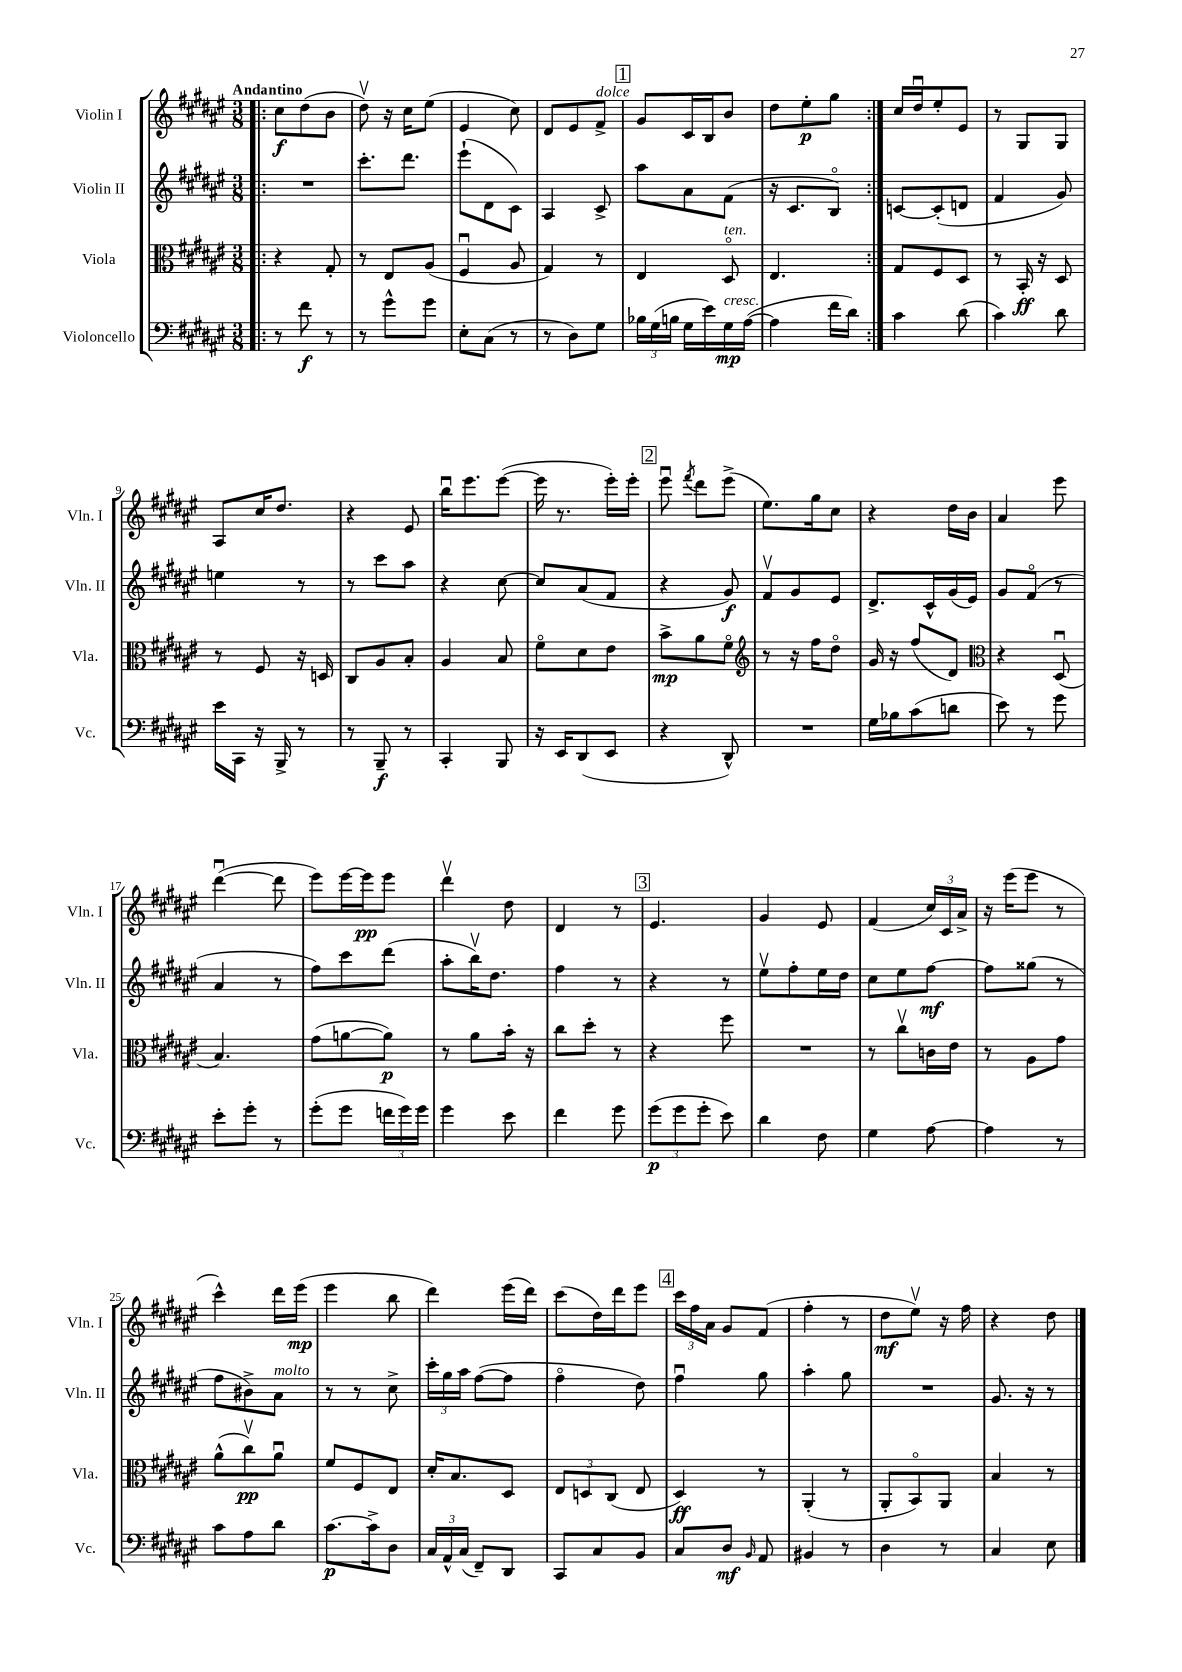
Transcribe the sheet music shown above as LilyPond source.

<<
\new StaffGroup <<
\new Staff = "s0" \with { instrumentName = "Violin I" shortInstrumentName = "Vln. I" } {
    \clef treble \key fis \major \numericTimeSignature \time 3/8 \tempo "Andantino"
    \autoBeamOff \repeat volta 2 { \bar ".|:" cis''8[\f dis''8( b'8] |
    dis''8\upbow) r16 cis''16[ eis''8]( |
    eis'4 cis''8) |
    dis'8[ eis'8 fis'8]->^\markup { \italic "dolce" } |
    \mark \markup { \box "1" } gis'8[ cis'16 b16 b'8] |
    dis''8[ eis''8-.\p gis''8] | }
    cis''16[ dis''16\downbow eis''8-. eis'8] |
    r8 gis8[ gis8] |
    ais8[ cis''16 dis''8.] |
    r4 eis'8 |
    b''16[\downbow eis'''8. eis'''8]~( |
    eis'''16 r8. eis'''16[-.) eis'''16]-. |
    \mark \markup { \box "2" } eis'''8\downbow \acciaccatura { fis'''8 } dis'''8[ eis'''8]->( |
    eis''8.[) gis''16 cis''8] |
    r4 dis''16[ b'16] |
    ais'4 eis'''8 |
    dis'''4~\downbow( dis'''8 |
    eis'''8[) eis'''16~ eis'''16\pp eis'''8] |
    dis'''4\upbow dis''8 |
    dis'4 r8 |
    \mark \markup { \box "3" } eis'4. |
    gis'4 eis'8 |
    fis'4( \tuplet 3/2 { cis''16[) cis'16 ais'16]-> } |
    r16 eis'''16[( eis'''8] r8 |
    cis'''4-^) dis'''16[ eis'''16]\mp( |
    eis'''4 b''8 |
    dis'''4) eis'''16[( dis'''16]) |
    cis'''8[( dis''16) dis'''16 eis'''8] |
    \mark \markup { \box "4" } \tuplet 3/2 { cis'''16[ fis''16 ais'16] } gis'8[ fis'8]( |
    fis''4-. r8 |
    dis''8[\mf eis''8]\upbow) r16 fis''16 |
    r4 dis''8 \bar "|." |
}
\new Staff = "s1" \with { instrumentName = "Violin II" shortInstrumentName = "Vln. II" } {
    \clef treble \key fis \major \numericTimeSignature \time 3/8
    \autoBeamOff \repeat volta 2 { \bar ".|:" R4. |
    cis'''8.[-. dis'''8.] |
    eis'''8[-!( dis'8 cis'8]) |
    ais4 cis'8-> |
    \mark \markup { \box "1" } ais''8[ ais'8 fis'8]( |
    r16 cis'8.[ b8]\flageolet) | }
    c'8[~ c'8-.( d'8] |
    fis'4 gis'8) |
    e''4 r8 |
    r8 cis'''8[ ais''8] |
    r4 cis''8~ |
    cis''8[ ais'8( fis'8] |
    \mark \markup { \box "2" } r4 gis'8\f) |
    fis'8[\upbow gis'8 eis'8] |
    dis'8.[-> cis'16-^ gis'16( eis'16]) |
    gis'8[ fis'8]\flageolet( r8 |
    ais'4 r8 |
    fis''8[) cis'''8 dis'''8]( |
    ais''8[-. b''16\upbow) dis''8.] |
    fis''4 r8 |
    \mark \markup { \box "3" } r4 r8 |
    eis''8[\upbow fis''8-. eis''16 dis''16] |
    cis''8[ eis''8 fis''8]~\mf |
    fis''8[ gisis''8]( r8 |
    fis''8[ bis'8->) ais'8]^\markup { \italic "molto" } |
    r8 r8 cis''8-> |
    \tuplet 3/2 { cis'''16[-. gis''16 ais''16] } fis''8[~( fis''8] |
    fis''4\flageolet dis''8) |
    \mark \markup { \box "4" } fis''4\downbow gis''8 |
    ais''4-. gis''8 |
    R4. |
    gis'8. r16 r8 \bar "|." |
}
\new Staff = "s2" \with { instrumentName = "Viola" shortInstrumentName = "Vla." } {
    \clef alto \key fis \major \numericTimeSignature \time 3/8
    \autoBeamOff \repeat volta 2 { \bar ".|:" r4 gis8-. |
    r8 eis8[ ais8]( |
    fis4\downbow ais8 |
    gis4) r8 |
    \mark \markup { \box "1" } eis4 dis8\flageolet^\markup { \italic "ten." } |
    eis4. | }
    gis8[ fis8 dis8] |
    r8 b,16-.\ff r16 dis8 |
    r8 fis8 r16 d16 |
    cis8[ ais8 b8]-. |
    ais4 b8 |
    fis'8[\flageolet dis'8 eis'8] |
    \mark \markup { \box "2" } b'8[->\mp ais'8 fis'8]\flageolet |
    \clef treble r8 r16 fis''16[ dis''8]\flageolet |
    gis'16 r16 fis''8[( dis'8]) |
    \clef alto r4 dis8\downbow( |
    b4.) |
    gis'8[( a'8~ a'8]\p) |
    r8 ais'8[ b'16]-. r16 |
    cis''8[ dis''8]-. r8 |
    \mark \markup { \box "3" } r4 fis''8 |
    R4. |
    r8 cis''8[\upbow c'16 eis'16] |
    r8 ais8[ gis'8] |
    ais'8[-^( cis''8\upbow\pp) ais'8]\downbow |
    fis'8[ fis8 eis8] |
    dis'16[-. b8. dis8] |
    \tuplet 3/2 { eis8[ d8 cis8]( } eis8 |
    \mark \markup { \box "4" } dis4\ff) r8 |
    ais,4-.( r8 |
    ais,8[-. b,8\flageolet) ais,8] |
    b4 r8 \bar "|." |
}
\new Staff = "s3" \with { instrumentName = "Violoncello" shortInstrumentName = "Vc." } {
    \clef bass \key fis \major \numericTimeSignature \time 3/8
    \autoBeamOff \repeat volta 2 { \bar ".|:" r8 fis'8\f r8 |
    r8 gis'8[-^ gis'8] |
    eis8[-. cis8]( r8 |
    r8 dis8[) gis8] |
    \mark \markup { \box "1" } \tuplet 3/2 { bes16[ gis16( b16] } gis16[ eis'16) gis16\mp^\markup { \italic "cresc." } ais16]~( |
    ais4 fis'16[ dis'16]) | }
    cis'4 dis'8( |
    cis'4) dis'8 |
    eis'16[ cis,16] r16 b,,16-> r8 |
    r8 b,,8--\f r8 |
    cis,4-. b,,8 |
    r16 eis,16[ dis,8( eis,8] |
    \mark \markup { \box "2" } r4 dis,8-^) |
    R4. |
    gis16[ bes16 cis'8( d'8] |
    eis'8) r8 gis'8 |
    eis'8[-. gis'8]-. r8 |
    gis'8[-.( gis'8] \tuplet 3/2 { f'16[ gis'16) gis'16] } |
    gis'4 eis'8 |
    fis'4 gis'8 |
    \mark \markup { \box "3" } \tuplet 3/2 { gis'8[\p( gis'8 gis'8]-. } eis'8) |
    dis'4 fis8 |
    gis4 ais8~ |
    ais4 r8 |
    cis'8[ ais8 dis'8] |
    cis'8.[~\p cis'16-> dis8] |
    \tuplet 3/2 { cis16[ ais,16-^ cis16]( } fis,8[--) dis,8] |
    cis,8[ cis8 b,8] |
    \mark \markup { \box "4" } cis8[ dis8]\mf \grace { b,16 } ais,8 |
    bis,4 r8 |
    dis4 r8 |
    cis4 eis8 \bar "|." |
}
>>
>>
